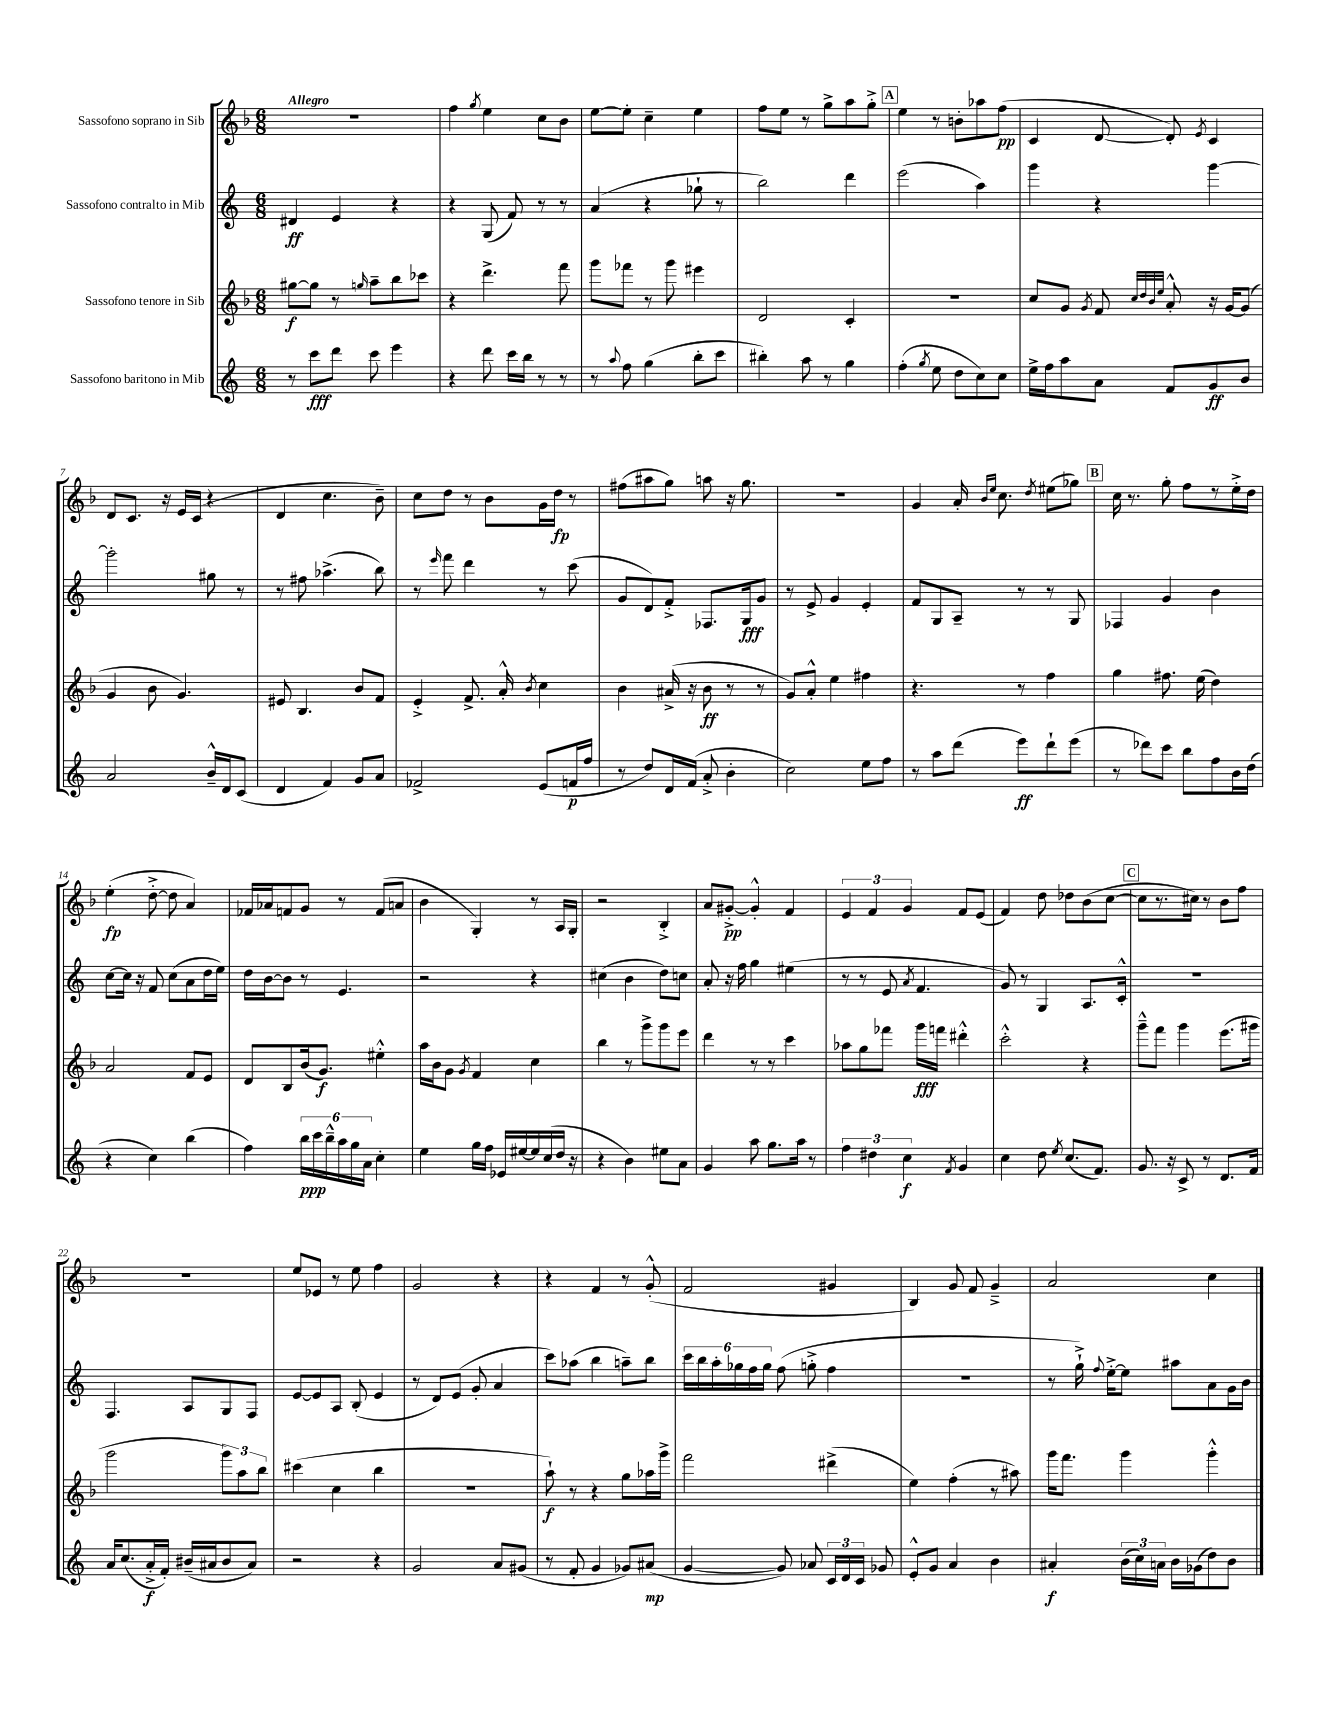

**kern	**dynam	**kern	**dynam	**kern	**dynam	**kern	**dynam
*part4	*part4	*part3	*part3	*part2	*part2	*part1	*part1
*staff4	*staff4	*staff3	*staff3	*staff2	*staff2	*staff1	*staff1
*I"Sassofono baritono in Mib	*	*I"Sassofono tenore in Sib	*	*I"Sassofono contralto in Mib	*	*I"Sassofono soprano in Sib	*
*clefG2	*	*clefG2	*	*clefG2	*	*clefG2	*
*k[]	*	*k[b-]	*	*k[]	*	*k[b-]	*
*M6/8	*	*M6/8	*	*M6/8	*	*M6/8	*
=1	=1	=1	=1	=1	=1	=1	=1
!	!	!	!	!	!	!LO:TX:a:B:t=Allegro	!
8r	.	[8gg#X\L	f	4d#X/	ff	2.r	.
8ccc\L	fff	8gg#\J]	.	.	.	.	.
8ddd\J	.	8r	.	4e/	.	.	.
.	.	16qqggn/	.	.	.	.	.
8ccc\	.	8aa~\L	.	.	.	.	.
4eee\	.	8bb-\	.	4r	.	.	.
.	.	8ccc-X\J	.	.	.	.	.
=2	=2	=2	=2	=2	=2	=2	=2
4r	.	4r	.	4r	.	4ff\	.
.	.	.	.	.	.	8qgg/	.
8ddd\	.	4.ddd^\	.	(8G/	.	4ee\	.
16ccc\LL	.	.	.	8f/)	.	.	.
16bb\JJ	.	.	.	.	.	.	.
8r	.	.	.	8r	.	8cc\L	.
8r	.	8fff\	.	8r	.	8b-\J	.
=3	=3	=3	=3	=3	=3	=3	=3
8r	.	8ggg\L	.	(4a/	.	[8ee\L	.
8qqaa/	.	.	.	.	.	.	.
8ff\	.	8fff-X\J	.	.	.	8ee'\J]	.
(4gg\	.	8r	.	4r	.	4cc~\	.
.	.	8ggg\	.	.	.	.	.
8bb'\L	.	4eee#X\	.	8gg-X`\	.	4ee\	.
8ccc\J	.	.	.	8r	.	.	.
=4	=4	=4	=4	=4	=4	=4	=4
4bb#X'\)	.	2d/	.	2bb\)	.	8ff\L	.
.	.	.	.	.	.	8ee\J	.
8aa\	.	.	.	.	.	8r	.
8r	.	.	.	.	.	8gg^\L	.
4gg\	.	4c'/	.	4ddd\	.	8aa\	.
.	.	.	.	.	.	8gg'^\J	.
!!LO:REH:place=s1:t=A
=5	=5	=5	=5	=5	=5	=5	=5
(4ff'\	.	2.r	.	(2eee\	.	4ee\	.
8qgg/	.	.	.	.	.	.	.
8ee\	.	.	.	.	.	8r	.
8dd\L	.	.	.	.	.	8bn'\L	.
8cc\)	.	.	.	4aa\)	.	8aa-X\	.
8cc\J	.	.	.	.	.	(8ff\J	pp
=6	=6	=6	=6	=6	=6	=6	=6
16ee^\LL	.	8cc/L	.	4ggg\	.	4c/	.
16ff\J	.	.	.	.	.	.	.
8aa\	.	8g/J	.	.	.	.	.
.	.	8qg/	.	.	.	.	.
8a\J	.	8f/	.	4r	.	[8d/	.
.	.	32qqcc/LLL	.	.	.	.	.
.	.	32qqdd/	.	.	.	.	.
.	.	32qqb-/	.	.	.	.	.
.	.	32qqee/JJJ	.	.	.	.	.
8f/L	.	8a'^^/	.	.	.	8d'/])	.
.	.	.	.	.	.	8qe/	.
8g/	ff	16r	.	[4ggg\	.	4c/	.
.	.	[16g/KL	.	.	.	.	.
8b/J	.	(8g/J]	.	.	.	.	.
!!LO:LB:g=z
=7	=7	=7	=7	=7	=7	=7	=7
2a/	.	4g/	.	2ggg'\]	.	8d/L	.
.	.	.	.	.	.	8.c/J	.
.	.	8b-\	.	.	.	.	.
.	.	.	.	.	.	16r	.
.	.	4.g/)	.	.	.	16e/LL	.
.	.	.	.	.	.	(16c/JJ	.
16b~^^/LL	.	.	.	8gg#X\	.	4r	.
16d/J	.	.	.	.	.	.	.
(8c/J	.	.	.	8r	.	.	.
=8	=8	=8	=8	=8	=8	=8	=8
4d/	.	8e#X/	.	8r	.	4d/	.
.	.	4.B-/	.	8ff#X\	.	.	.
4f/)	.	.	.	(4.aa-X^\	.	4.cc\	.
8g/L	.	8b-/L	.	.	.	.	.
8a/J	.	8f/J	.	8bb\)	.	8b-~\)	.
=9	=9	=9	=9	=9	=9	=9	=9
2f-X^/	.	4e'^/	.	8r	.	8cc\L	.
.	.	.	.	16qqeee/	.	.	.
.	.	.	.	8fff\	.	8dd\J	.
.	.	8.f^/	.	4ddd\	.	8r	.
.	.	.	.	.	.	8b-\L	.
.	.	16a'^^/	.	.	.	.	.
.	.	8qb-/	.	.	.	.	.
(8e/L	.	4cc\	.	8r	.	16g\L	.
.	.	.	.	.	.	16dd\JJ	fp
16fn/L	p	.	.	(8ccc\	.	8r	.
16ff/JJ	.	.	.	.	.	.	.
=10	=10	=10	=10	=10	=10	=10	=10
8r	.	4b-\	.	8g/L	.	(8ff#X\L	.
8dd/L)	.	.	.	8d/)	.	8aa#X\	.
16d/L	.	(16a#X^/	.	8f'^/J	.	8gg\J)	.
(16f/JJ	.	16r	.	.	.	.	.
8a'^/	.	8b-\	ff	8.F-X/L	.	8aan\	.
4b'\	.	8r	.	.	.	16r	.
.	.	.	.	16G/k	fff	8.gg\	.
.	.	8r	.	8g/J	.	.	.
=11	=11	=11	=11	=11	=11	=11	=11
2cc\)	.	8g/L)	.	8r	.	2.r	.
.	.	8a'^^/J	.	8e^/	.	.	.
.	.	4ee\	.	4g/	.	.	.
8ee\L	.	4ff#X\	.	4e'/	.	.	.
8ff\J	.	.	.	.	.	.	.
=12	=12	=12	=12	=12	=12	=12	=12
8r	.	4.r	.	8f/L	.	4g/	.
8aa\L	.	.	.	8G/	.	.	.
(8ddd\J	.	.	.	8A~/J	.	16a'/	.
.	.	.	.	.	.	16qqb-/LL	.
.	.	.	.	.	.	16qqee/JJ	.
.	.	.	.	.	.	8.cc\	.
8eee\L)	ff	8r	.	8r	.	.	.
.	.	.	.	.	.	8qdd/	.
8ddd`\	.	4ff\	.	8r	.	(8ee#X\L	.
(8eee\J	.	.	.	8G/	.	8gg-X\J)	.
!!LO:REH:place=s1:t=B
=13	=13	=13	=13	=13	=13	=13	=13
8r	.	4gg\	.	4F-X/	.	16cc\	.
.	.	.	.	.	.	8.r	.
8ddd-X\L)	.	.	.	.	.	.	.
8ccc\J	.	8.ff#X\	.	4g/	.	8gg'\	.
8bb\L	.	.	.	.	.	8ff\L	.
.	.	(16ee\	.	.	.	.	.
8ff\	.	4dd\)	.	4b\	.	8r	.
16b\L	.	.	.	.	.	16ee'^\L	.
(16dd\JJ	.	.	.	.	.	16dd\JJ	.
!!LO:LB:g=z
=14	=14	=14	=14	=14	=14	=14	=14
4r	.	2a/	.	[8cc\L	.	(4ee'\	fp
.	.	.	.	16cc\Jk]	.	.	.
.	.	.	.	16r	.	.	.
4cc\)	.	.	.	8f/	.	[8dd'^\	.
.	.	.	.	(8cc\L	.	8dd\]	.
(4bb\	.	8f/L	.	8a\	.	4a/)	.
.	.	8e/J	.	16dd\L	.	.	.
.	.	.	.	16ee\JJ)	.	.	.
=15	=15	=15	=15	=15	=15	=15	=15
4ff\)	.	8d/L	.	16dd\LL	.	16f-X/LL	.
.	.	.	.	[16b\J	.	16a-X/J	.
.	.	8B-/	.	8b\J]	.	8fn/	.
24bb\LL	ppp	(16b-/k	.	8r	.	8g/J	.
24ccc\	.	.	.	.	.	.	.
.	.	8.g/J)	f	.	.	.	.
24bb~^^\	.	.	.	.	.	.	.
24aa\	.	.	.	4.e/	.	8r	.
24gg\	.	.	.	.	.	.	.
24a\JJ	.	.	.	.	.	.	.
4cc'\	.	4ee#X'^^\	.	.	.	(8f/L	.
.	.	.	.	.	.	8an/J	.
=16	=16	=16	=16	=16	=16	=16	=16
4ee\	.	16aa\LL	.	2r	.	4b-\	.
.	.	16b-\J	.	.	.	.	.
.	.	8g\J	.	.	.	.	.
.	.	8qg/	.	.	.	.	.
16gg\LL	.	4f/	.	.	.	4G'/)	.
16ff\JJ	.	.	.	.	.	.	.
16e-X/LL	.	.	.	.	.	.	.
[16ee#X/	.	.	.	.	.	.	.
16ee#/]	.	4cc\	.	4r	.	8r	.
(16cc/	.	.	.	.	.	.	.
16dd/JJ	.	.	.	.	.	16A/LL	.
16r	.	.	.	.	.	16G'/JJ	.
=17	=17	=17	=17	=17	=17	=17	=17
4r	.	4bb-\	.	(4cc#X\	.	2r	.
4b\)	.	8r	.	4b\	.	.	.
.	.	8ggg^\L	.	.	.	.	.
8ee#X\L	.	8ggg\	.	8dd\L)	.	4B-'^/	.
8a\J	.	8eee\J	.	8ccn\J	.	.	.
=18	=18	=18	=18	=18	=18	=18	=18
4g/	.	4ddd\	.	8a'/	.	8a/L	.
.	.	.	.	16r	.	[8g#X'^/J	pp
.	.	.	.	16ff\	.	.	.
8aa\	.	8r	.	4gg\	.	4g#'^^/]	.
8.gg\L	.	8r	.	.	.	.	.
.	.	4ccc\	.	(4ee#X\	.	4f/	.
16aa\Jk	.	.	.	.	.	.	.
8r	.	.	.	.	.	.	.
=19	=19	=19	=19	=19	=19	=19	=19
6ff\	.	8aa-X\L	.	8r	.	6e/	.
.	.	8gg\	.	8r	.	.	.
6dd#X\	.	.	.	.	.	6f/	.
.	.	8fff-X\J	.	8e/	.	.	.
6cc\	f	.	.	.	.	6g/	.
.	.	.	.	8qa/	.	.	.
.	.	16ggg\LL	fff	4.f/	.	.	.
.	.	16fffn\JJ	.	.	.	.	.
8qf/	.	.	.	.	.	.	.
4g/	.	4ddd#X'^^\	.	.	.	8f/L	.
.	.	.	.	.	.	(8e/J	.
=20	=20	=20	=20	=20	=20	=20	=20
4cc\	.	2ccc'^^\	.	8g/)	.	4f/)	.
.	.	.	.	8r	.	.	.
8dd\	.	.	.	4G/	.	8dd\	.
8qee/	.	.	.	.	.	.	.
(8.cc/L	.	.	.	.	.	8dd-X\L	.
.	.	4r	.	8.A/L	.	(8b-\	.
8.f/J)	.	.	.	.	.	.	.
.	.	.	.	.	.	[8cc\J	.
.	.	.	.	16c'^^/Jk	.	.	.
!!LO:REH:place=s1:t=C
=21	=21	=21	=21	=21	=21	=21	=21
8.g/	.	8ggg~^^\L	.	2.r	.	8cc\L]	.
.	.	8fff\J	.	.	.	8.r	.
16r	.	.	.	.	.	.	.
8c^/	.	4ggg\	.	.	.	.	.
.	.	.	.	.	.	16cc#X\Jk)	.
8r	.	.	.	.	.	8r	.
8.d/L	.	(8.eee\L	.	.	.	8b-\L	.
.	.	.	.	.	.	8ff\J	.
16f/Jk	.	16ggg#X\Jk	.	.	.	.	.
!!LO:LB:g=z
=22	=22	=22	=22	=22	=22	=22	=22
16a/KL	.	2ggg\	.	4.F/	.	2.r	.
(8.cc/	.	.	.	.	.	.	.
16a'^/L	f	.	.	.	.	.	.
16f'/JJ)	.	.	.	.	.	.	.
(16b#X~/LL	.	.	.	8A/L	.	.	.
16a#X/J	.	.	.	.	.	.	.
8b#/	.	12ggg\L)	.	8G/	.	.	.
.	.	12aa\	.	.	.	.	.
8a#/J)	.	.	.	8F/J	.	.	.
.	.	12bb-\J	.	.	.	.	.
=23	=23	=23	=23	=23	=23	=23	=23
2r	.	(4ccc#X\	.	[8e/L	.	8ee/L	.
.	.	.	.	8e/]	.	8e-X/J	.
.	.	4cc\	.	8A/J	.	8r	.
.	.	.	.	(8B'/	.	8ee\	.
4r	.	4bb-\	.	4e/	.	4ff\	.
=24	=24	=24	=24	=24	=24	=24	=24
2g/	.	2.r	.	8r	.	2g/	.
.	.	.	.	8d/L)	.	.	.
.	.	.	.	(8e/J	.	.	.
.	.	.	.	8g'/	.	.	.
8a/L	.	.	.	4a/	.	4r	.
(8g#X/J	.	.	.	.	.	.	.
=25	=25	=25	=25	=25	=25	=25	=25
8r	.	8aa`\)	f	8ccc\L)	.	4r	.
8f'/	.	8r	.	(8aa-X\J	.	.	.
4g/	.	4r	.	4bb\	.	4f/	.
8g-X/L)	.	8gg\L	.	8aan~\L)	.	8r	.
(8a#X/J	mp	16aa-X\L	.	8bb\J	.	(8g'^^/	.
.	.	16ggg^\JJ	.	.	.	.	.
=26	=26	=26	=26	=26	=26	=26	=26
[4g/	.	2fff\	.	24ccc\LL	.	2f/	.
.	.	.	.	24bb\	.	.	.
.	.	.	.	24aa'\	.	.	.
.	.	.	.	24gg-X\	.	.	.
.	.	.	.	24ff\	.	.	.
.	.	.	.	24gg-\JJ	.	.	.
8g/])	.	.	.	(8ff\	.	.	.
8a-X/	.	.	.	8ggn'^\	.	.	.
24c/LL	.	(4ddd#X^\	.	4ff\	.	4g#X/	.
24d/	.	.	.	.	.	.	.
24c/JJ	.	.	.	.	.	.	.
8g-X/	.	.	.	.	.	.	.
=27	=27	=27	=27	=27	=27	=27	=27
8e'^^/L	.	4ee\)	.	2.r	.	4B-/)	.
8g/J	.	.	.	.	.	.	.
4a/	.	(4ff'\	.	.	.	8g/	.
.	.	.	.	.	.	8f/	.
4b\	.	8r	.	.	.	4g~^/	.
.	.	8aa#X\)	.	.	.	.	.
=28	=28	=28	=28	=28	=28	=28	=28
4a#X'/	f	16ggg\KL	.	8r	.	2a/	.
.	.	8.fff\J	.	.	.	.	.
.	.	.	.	16gg`^\)	.	.	.
.	.	.	.	8qqff/	.	.	.
.	.	.	.	[16ee'^\KL	.	.	.
(24b\LL	.	4ggg\	.	8ee\J]	.	.	.
24cc\)	.	.	.	.	.	.	.
24an\JJ	.	.	.	.	.	.	.
16b\LL	.	.	.	8aa#X\L	.	.	.
(16g-X\J	.	.	.	.	.	.	.
8dd\)	.	4ggg'^^\	.	8a\	.	4cc\	.
8b\J	.	.	.	16g\L	.	.	.
.	.	.	.	16b\JJ	.	.	.
==	==	==	==	==	==	==	==
*-	*-	*-	*-	*-	*-	*-	*-
